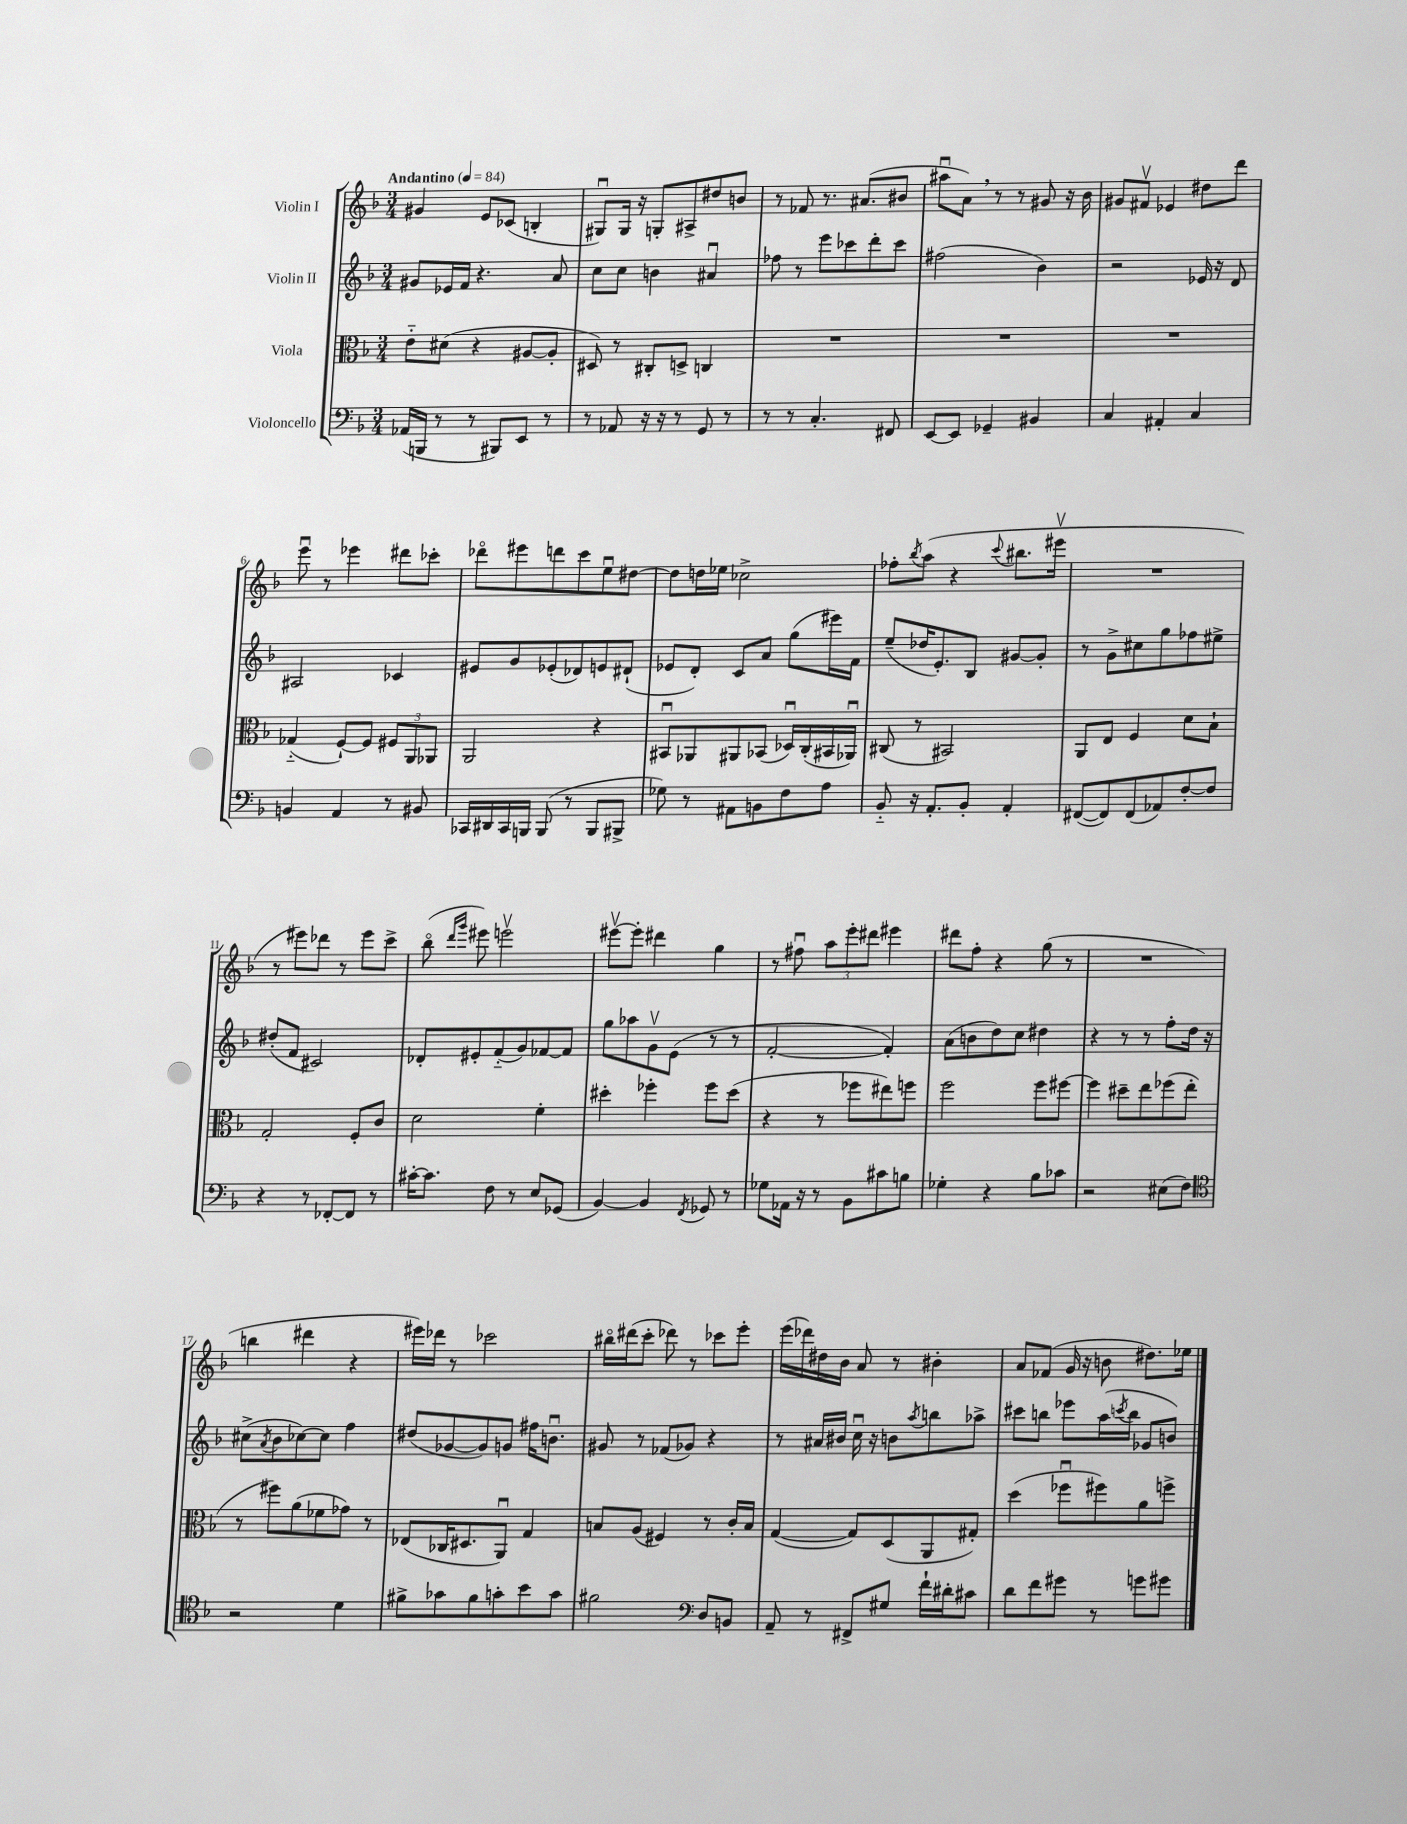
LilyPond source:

<<
\new StaffGroup <<
\new Staff = "s0" \with { instrumentName = "Violin I" } {
    \clef treble \key f \major \numericTimeSignature \time 3/4 \tempo "Andantino" 4 = 84
    gis'4 e'8 ces'8( b4-. |
    gis8\downbow) gis16 r16 g8-. ais8-> dis''8 b'8 |
    r8 fes'8 r8. ais'8.( bis'8 |
    ais''8\downbow a'8) \breathe r8 r8 gis'8 r16 bes'16 |
    gis'8 fis'8\upbow ees'4 dis''8 d'''8 |
    e'''8\downbow r8 ees'''4 dis'''8 ces'''8-. |
    des'''8\flageolet eis'''8 d'''8 c'''8 e''8\downbow dis''8~ |
    dis''8 d''16 ees''16 ces''2-> |
    fes''8-. \acciaccatura { bes''8 } a''8( r4 \appoggiatura { c'''8 } bis''8. eis'''16\upbow |
    R2. |
    r8 eis'''8) des'''8 r8 eis'''8 c'''8-> |
    bes''8\flageolet( \grace { d'''16 g'''16 } eis'''8) e'''2\upbow |
    eis'''8~\upbow eis'''8-. dis'''4 g''4 |
    r8 fis''8\downbow \tuplet 3/2 { a''8 e'''8-. dis'''8 } eis'''4 |
    dis'''8 f''8-. r4 g''8( r8 |
    R2. |
    b''4 dis'''4 r4 |
    eis'''16) des'''16 r8 ces'''2 |
    bis''16\flageolet dis'''16( c'''8-. des'''8) r8 ces'''8 e'''8-. |
    e'''16( des'''16) dis''16 bes'16 a'8 r8 bis'4-. |
    a'8 fes'8( g'16 r16 b'8 dis''8.) ees''16 \bar "|." |
}
\new Staff = "s1" \with { instrumentName = "Violin II" } {
    \clef treble \key f \major \numericTimeSignature \time 3/4
    gis'8 ees'16 f'16 r4. a'8 |
    c''8 c''8 b'4 ais'4\downbow |
    fes''8 r8 e'''8 ces'''8 d'''8-. ces'''8 |
    fis''2( bes'4) |
    r2 ees'16 r16 d'8 |
    ais2 ces'4 |
    eis'8 g'8 ees'8-.( des'8) e'8 dis'8-!( |
    ees'8 d'8-.) c'8 a'8 g''8( eis'''16) f'16 |
    e''8--( des''16 e'8.-.) bes8 gis'8~ gis'8-. |
    r8 g'8-> cis''8 g''8 fes''8 eis''8-> |
    dis''8-.( f'8 cis'2) |
    des'8-. eis'8-. f'8-_( g'8) fes'8~ fes'8 |
    g''8 aes''8 g'8\upbow e'8( r8 r8 |
    f'2~-. f'4-.) |
    a'8( b'8 d''8) c''8 dis''4 |
    r4 r8 r8 f''8-. d''16 r16 |
    cis''8->( \acciaccatura { a'8 } bes'8 ces''8~) ces''8 f''4 |
    dis''8( ges'8~ ges'8) g'8 fis''16 b'8.\downbow |
    gis'8 r8 fes'8( ges'8) r4 |
    r8 ais'16 bis'16 c''16\downbow r16 b'8 \acciaccatura { a''8 } b''8 aes''8-> |
    cis'''8 b''8 ees'''8 a''16( \acciaccatura { c'''8 } b''16 ges'8 b'8) \bar "|." |
}
\new Staff = "s2" \with { instrumentName = "Viola" } {
    \clef alto \key f \major \numericTimeSignature \time 3/4
    e'8-_ dis'8( r4 ais8~ ais8-. |
    dis8) r8 cis8-. d8-> c4 |
    R2. |
    R2. |
    R2. |
    ges4-_( f8~-!) f8 \tuplet 3/2 { fis8 a,8 aes,8 } |
    a,2 r4 |
    bis,8\downbow aes,8 ais,8 bes,8( des16\downbow) c16-.( bis,16 aes,16\downbow) |
    cis8( r8 bis,2) |
    a,8 e8 f4 d'8 bes8-! |
    g2-. f8-. c'8 |
    d'2 f'4-. |
    dis''4-. fes''4-. fes''8 dis''8( |
    r4 r8 fes''8 eis''8) f''8 |
    f''2 f''8 fis''8~ |
    fis''4 dis''8-- e''8 fes''8( e''8-. |
    r8 fis''8) a'8( fes'8 ges'8) r8 |
    ees8( ces16 dis8. a,8\downbow) g4 |
    b8 a8( fis4) r8 c'16-. b16 |
    g4~( g8) d8( a,8 gis8-.) |
    d''4( fes''8\downbow fis''8) a'8 f''8-> \bar "|." |
}
\new Staff = "s3" \with { instrumentName = "Violoncello" } {
    \clef bass \key f \major \numericTimeSignature \time 3/4
    aes,16( b,,16 r8 r8 bis,,8) e,8 r8 |
    r8 aes,8 r16 r16 r8 g,8 r8 |
    r8 r8 c4.-. fis,8 |
    e,8~ e,8 ges,4-- bis,4 |
    c4 ais,4-. c4 |
    b,4 a,4 r8 bis,8 |
    ces,16 dis,16 ces,16 b,,16 b,,8( r8 b,,8 bis,,8-> |
    ges8) r8 ais,8 b,8 f8 a8 |
    bes,8-_ r16 a,8.-. bes,8-. a,4-. |
    fis,8~( fis,8) fis,8( aes,8) f8~-. f8 |
    r4 r8 fes,8~-. fes,8 r8 |
    cis'16~-. cis'8. f8 r8 e8 ges,8( |
    bes,4~) bes,4 \acciaccatura { f,8 } ges,8 r8 |
    ges8 aes,16 r16 r8 bes,8 cis'8 b8 |
    ges4-. r4 bes8 ces'8 |
    r2 eis8( f8) |
    \clef tenor r2 d'4 |
    fis'8-> ges'8 fis'8 g'8-. bes'8 g'8 |
    fis'2 \clef bass d8 b,8 |
    a,8-- r8 fis,8-> gis8 f'16-! dis'16-. cis'8 |
    d'8 f'8 gis'8 r8 g'8 gis'8 \bar "|." |
}
>>
>>
